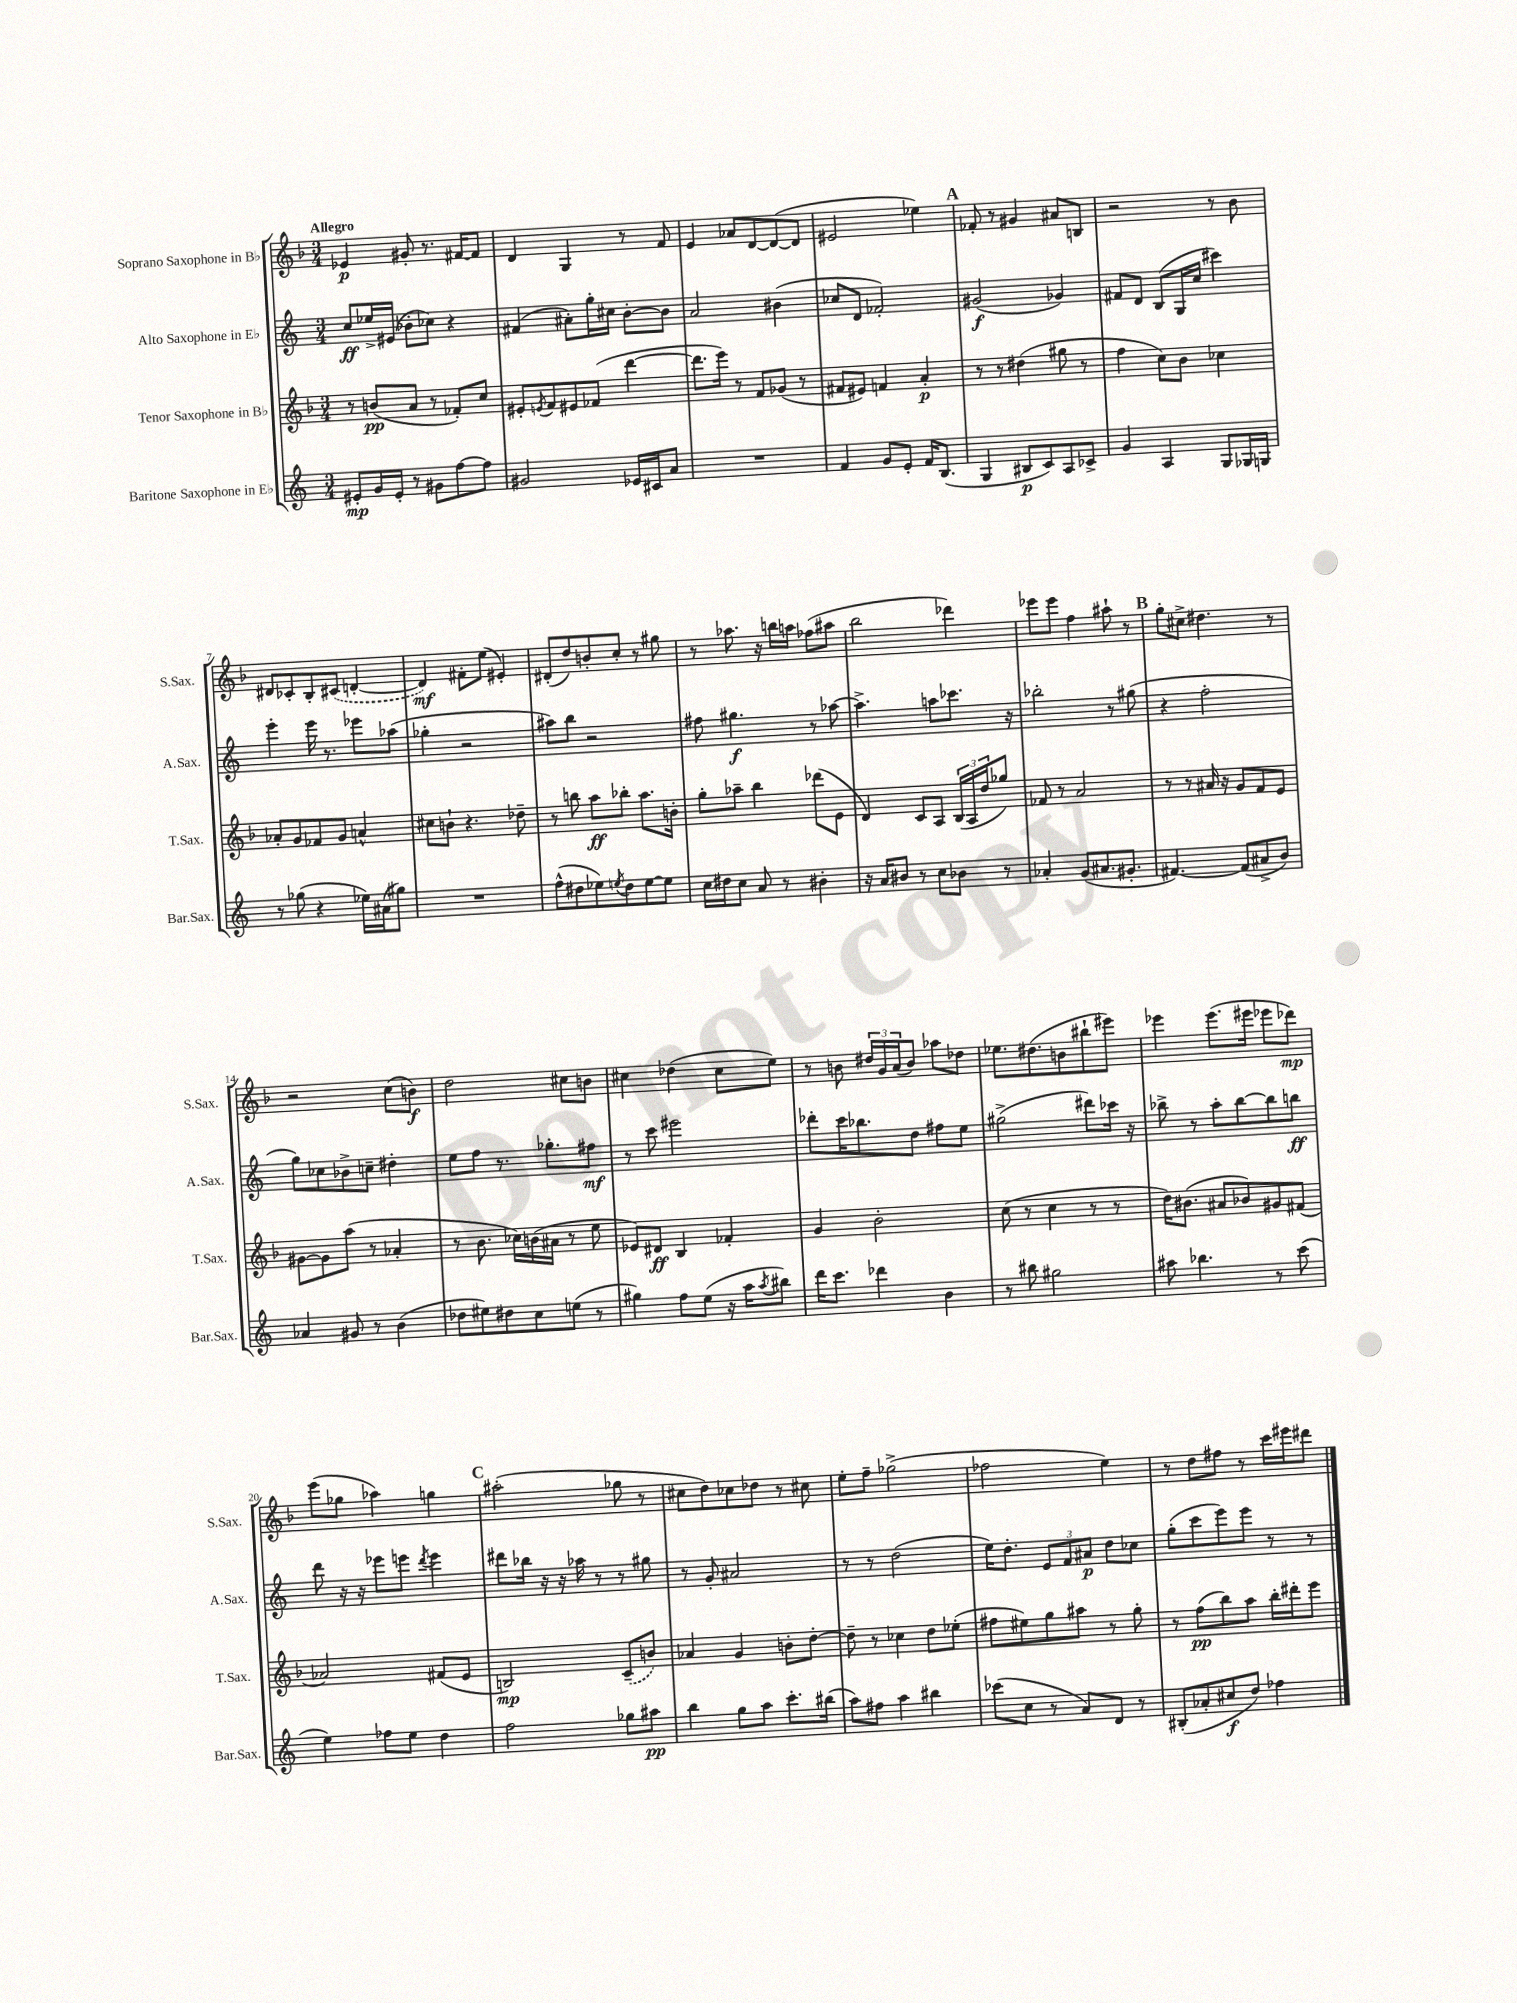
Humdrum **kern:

**kern	**dynam	**kern	**dynam	**kern	**dynam	**kern	**dynam
*part4	*part4	*part3	*part3	*part2	*part2	*part1	*part1
*staff4	*staff4	*staff3	*staff3	*staff2	*staff2	*staff1	*staff1
*I"Baritone Saxophone in E♭	*	*I"Tenor Saxophone in B♭	*	*I"Alto Saxophone in E♭	*	*I"Soprano Saxophone in B♭	*
*I'Bar.Sax.	*	*I'T.Sax.	*	*I'A.Sax.	*	*I'S.Sax.	*
*clefG2	*	*clefG2	*	*clefG2	*	*clefG2	*
*k[]	*	*k[b-]	*	*k[]	*	*k[b-]	*
*M3/4	*	*M3/4	*	*M3/4	*	*M3/4	*
=1	=1	=1	=1	=1	=1	=1	=1
!	!	!	!	!	!	!LO:TX:a:B:t=Allegro	!
8e#X'/L	mp	8r	.	8cc/L	ff	4e-X/	p
16g/L	.	(8bn/L	pp	16ee-X^/L	.	.	.
16e#'/JJ	.	.	.	(16e#X/JJ	.	.	.
8r	.	8a/J	.	8b-X'\L	.	8g#X'/	.
8g#X\L	.	8r	.	8cc-X\J)	.	8.r	.
[8ff\	.	8f-X'/L)	.	4r	.	.	.
.	.	.	.	.	.	[16f#X/KL	.
8ff\J]	.	8cc/J	.	.	.	8f#/J]	.
=2	=2	=2	=2	=2	=2	=2	=2
2g#X/	.	8e#X'/L	.	(4f#X/	.	4d/	.
.	.	8qen/	.	.	.	.	.
.	.	8f/	.	.	.	.	.
.	.	8e#X/	.	8a#X'\L)	.	4G/	.
.	.	(8f-X/J	.	16gg'\L	.	.	.
.	.	.	.	16cc#X\JJ	.	.	.
16e-X/LL	.	[4ddd\	.	[8b'\L	.	8r	.
16c#X/J	.	.	.	.	.	.	.
8a/J	.	.	.	8b\J]	.	8f/	.
=3	=3	=3	=3	=3	=3	=3	=3
2.r	.	8.ddd\L]	.	2a/	.	4e/	.
.	.	16eee\Jk)	.	.	.	.	.
.	.	8r	.	.	.	8a-X/L	.
.	.	8f/L	.	.	.	[8d/	.
.	.	(8g-X/J	.	(4b#X\	.	(8d/_	.
.	.	8r	.	.	.	8d/J]	.
=4	=4	=4	=4	=4	=4	=4	=4
4f/	.	8f#X/L	.	8cc-X/L	.	2e#X/	.
.	.	8e#X/J)	.	8d/J	.	.	.
8g/L	.	4fn/	.	2f-X'/)	.	.	.
8e'/J	.	.	.	.	.	.	.
16f/KL	.	4a'/	p	.	.	4ee-X\)	.
(8.B/J	.	.	.	.	.	.	.
!!LO:REH:place=s1:t=A
=5	=5	=5	=5	=5	=5	=5	=5
4G/	.	8r	.	(2g#X/	f	8f-X'/	.
.	.	8r	.	.	.	8r	.
8B#X/L	p	(4dd#X\	.	.	.	4g#X/	.
8c/)	.	.	.	.	.	.	.
8A/	.	8gg#X\	.	4g-X/)	.	8a#X/L	.
8c-X^/J	.	8r	.	.	.	8Bn/J	.
=6	=6	=6	=6	=6	=6	=6	=6
4g/	.	4ff\	.	8f#X/L	.	2r	.
.	.	.	.	8d/J	.	.	.
4A/	.	8cc\L)	.	(8B/L	.	.	.
.	.	8b-\J	.	16G/L	.	.	.
.	.	.	.	16cc/JJ	.	.	.
8G/L	.	4cc-X\	.	4ccc#X\)	.	8r	.
16G-X/L	.	.	.	.	.	8b-\	.
16Gn/JJ	.	.	.	.	.	.	.
!!LO:LB:g=z
=7	=7	=7	=7	=7	=7	=7	=7
8r	.	8a-X'/L	.	4eee'\	.	8d#X/L	.
(8gg-X\	.	8g/	.	.	.	8c-X'/	.
4r	.	8f-X/	.	16eee\	.	8B-'/	.
.	.	.	.	8.r	.	.	.
.	.	8g/J	.	.	.	(8c#X/J	.
16ee-X\LL)	.	4an^^/	.	8eee-X\L	.	[4dn'/	.
(16a#X\J	.	.	.	.	.	.	.
8gg#X\J)	.	.	.	(8aa-X\J	.	.	.
=8	=8	=8	=8	=8	=8	=8	=8
2.r	.	8cc#X\L	.	4gg-X'\	.	4d/])	mf
.	.	8bn`\J	.	.	.	.	.
.	.	4.r	.	2r	.	8f#X'\L	.
.	.	.	.	.	.	(8ee\J	.
.	.	.	.	.	.	4e#X'/)	.
.	.	8dd-X~\	.	.	.	.	.
=9	=9	=9	=9	=9	=9	=9	=9
(8ff^^\L	.	8r	.	8aa#X\L)	.	(8d#X'/L	.
8dd#X\	.	8bbn\	.	8bb\J	.	8dd/)	.
8ee-X\)	.	8aa\L	ff	2r	.	8bn'/	.
8qeen/	.	.	.	.	.	.	.
8dd#\	.	8bb-X'\J	.	.	.	8cc'/J	.
[8ee\	.	8.aa\L	.	.	.	8r	.
8ee\J]	.	.	.	.	.	8gg#X\	.
.	.	16bn'\Jk	.	.	.	.	.
=10	=10	=10	=10	=10	=10	=10	=10
16cc\LL	.	8gg'\L	.	8ff#X\	.	8r	.
16dd#X\J	.	.	.	.	.	.	.
8cc\J	.	8aa-X~\J	.	4.gg#X\	f	8.aa-X\	.
8a/	.	4bb-\	.	.	.	.	.
.	.	.	.	.	.	16r	.
8r	.	.	.	.	.	16bbn\LL	.
.	.	.	.	.	.	16aan\JJ	.
4b#X'\	.	(8ddd-X\L	.	8r	.	(8ff-X\L	.
.	.	8e\J	.	[8aa-X\	.	8aa#X\J	.
=11	=11	=11	=11	=11	=11	=11	=11
16r	.	4d/)	.	4.aa-^\]	.	2bb-\	.
16a/KL	.	.	.	.	.	.	.
8b#X/J	.	.	.	.	.	.	.
8r	.	8c/L	.	.	.	.	.
8cc\L	.	8A/J	.	8aan\L	.	.	.
8b-X\J	.	(24B-/LL	.	8.ccc-X\J	.	4ddd-X\)	.
.	.	24A/	.	.	.	.	.
.	.	24dd/J	.	.	.	.	.
8r	.	8gg-X/J)	.	.	.	.	.
.	.	.	.	16r	.	.	.
=12	=12	=12	=12	=12	=12	=12	=12
4a-X'/	.	8f-X/	.	2bb-X'\	.	8eee-X\L	.
.	.	8r	.	.	.	8eee-\J	.
(8g/L	.	2a/	.	.	.	4ff\	.
8.a#X/	.	.	.	.	.	.	.
.	.	.	.	8r	.	8aa#X`\	.
8.g#X'/J	.	.	.	.	.	.	.
.	.	.	.	(8gg#X\	.	8r	.
!!LO:REH:place=s1:t=B
=13	=13	=13	=13	=13	=13	=13	=13
[4.f#X/)	.	8r	.	4r	.	8gg'\L	.
.	.	8r	.	.	.	8cc#X^\J	.
.	.	16a#X/	.	2ff'\	.	4.dd#X\	.
.	.	16r	.	.	.	.	.
(8f#/L]	.	8g/L	.	.	.	.	.
8a#X^/	.	8f/	.	.	.	.	.
8b/J)	.	8e/J	.	.	.	8r	.
!!LO:LB:g=z
=14	=14	=14	=14	=14	=14	=14	=14
4a-X/	.	[8g#X\L	.	8gg\L)	.	2r	.
.	.	8g#\]	.	8cc-X\	.	.	.
8g#X/	.	(8aa\J	.	8b-X^\	.	.	.
8r	.	8r	.	8ccn~\J	.	.	.
(4b\	.	4a-X'/	.	4dd#X'\	.	(8cc\L	.
.	.	.	.	.	.	8bn\J)	f
=15	=15	=15	=15	=15	=15	=15	=15
8dd-X\L	.	8r	.	8ee\L	.	2dd\	.
8ee#X\)	.	8.b-\	.	8ff\J	.	.	.
8dd#X\	.	.	.	8.r	.	.	.
.	.	16cc-X\LL)	.	.	.	.	.
8cc\	.	(16bn\	.	.	.	.	.
.	.	16a#X\JJ	.	8.gg-X'\L	.	.	.
(8een\J	.	8r	.	.	.	8cc#X\L	.
8r	.	8ee\	.	8ff#X\J	mf	8bn\J	.
=16	=16	=16	=16	=16	=16	=16	=16
4gg#X\)	.	8e-X/L)	.	8r	.	4cc#X\	.
.	.	8d#X/J	ff	8ccc\	.	.	.
8ff\L	.	4B-/	.	2eee#X\	.	(4dd-X\	.
(8ee\J	.	.	.	.	.	.	.
16r	.	4f-X'/	.	.	.	8cc#\L	.
16aa\KL	.	.	.	.	.	.	.
8qaa/	.	.	.	.	.	.	.
8bb#X\J)	.	.	.	.	.	8ee\J)	.
=17	=17	=17	=17	=17	=17	=17	=17
16ddd\KL	.	4g/	.	8ddd-X'\L	.	8r	.
8.ccc\J	.	.	.	.	.	.	.
.	.	.	.	16ccc\K	.	8bn\	.
.	.	.	.	8.bb-X\	.	.	.
4ddd-X\	.	2b-'\	.	.	.	24dd#X/LL	.
.	.	.	.	.	.	24g/	.
.	.	.	.	.	.	(24a/J	.
.	.	.	.	8dd\J	.	8b/J)	.
4b\	.	.	.	8ff#X\L	.	8aa-X\L	.
.	.	.	.	8ee\J	.	8dd-X\J	.
=18	=18	=18	=18	=18	=18	=18	=18
8r	.	(8cc\	.	(2gg#X^\	.	8.ee-X\L	.
8bb#X\	.	8r	.	.	.	.	.
.	.	.	.	.	.	(8.dd#X\	.
2gg#X\	.	4cc\	.	.	.	.	.
.	.	.	.	.	.	8bn\	.
.	.	8r	.	8ddd#X\L)	.	8bb#X`\	.
.	.	8r	.	16ccc-X\Jk	.	8eee#X\J)	.
.	.	.	.	16r	.	.	.
=19	=19	=19	=19	=19	=19	=19	=19
8aa#X\	.	16dd\KL)	.	8bb-X^\	.	4eee-X\	.
.	.	(8.b#X\J	.	.	.	.	.
4.bb-X\	.	.	.	8r	.	.	.
.	.	8a#X/L	.	8aa'\L	.	(8.eee-\L	.
.	.	8b-X/)	.	[8bb-\	.	.	.
.	.	.	.	.	.	16eee#X\Jk	.
8r	.	8g#X/	.	8bb-\]	.	8eee-X\L	.
(8ccc\	.	(8f#X/J	.	8bbn\J	ff	8ddd-X\J)	mp
!!LO:LB:g=z
=20	=20	=20	=20	=20	=20	=20	=20
4ee\)	.	2a-X/)	.	8ddd\	.	(8eee\L	.
.	.	.	.	16r	.	8gg-X\J	.
.	.	.	.	16r	.	.	.
8ff-X\L	.	.	.	8eee-X\L	.	4aa-X\)	.
8ee\J	.	.	.	8eeen\J	.	.	.
.	.	.	.	8qddd/	.	.	.
4dd\	.	(8f#X/L	.	4eee\	.	4ggn\	.
.	.	8e/J	.	.	.	.	.
!!LO:REH:place=s1:t=C
=21	=21	=21	=21	=21	=21	=21	=21
2ff\	.	2Bn/)	mp	8ddd#X\L	.	(2aa#X'\	.
.	.	.	.	16bb-X\Jk	.	.	.
.	.	.	.	16r	.	.	.
.	.	.	.	16r	.	.	.
.	.	.	.	16aa-X\	.	.	.
.	.	.	.	8r	.	.	.
8gg-X\L	.	(8c~/L	.	8r	.	8gg-X\	.
8aa#X\J	pp	8bn/J)	.	8gg#X\	.	8r	.
=22	=22	=22	=22	=22	=22	=22	=22
4bb\	.	4a-X/	.	8r	.	8cc#X\L	.
.	.	.	.	8g'/	.	8dd\)	.
8gg\L	.	4g/	.	2a#X/	.	8cc-X\	.
8aa\J	.	.	.	.	.	8dd-X\J	.
8.ccc'\L	.	8bn'\L	.	.	.	8r	.
.	.	[8dd'\J	.	.	.	8cc#X\	.
(16bb#X\Jk	.	.	.	.	.	.	.
=23	=23	=23	=23	=23	=23	=23	=23
8aa\L)	.	8dd~\]	.	8r	.	8ee'\L	.
8ff#X\J	.	8r	.	8r	.	8ff~\J	.
4aa\	.	4cc-X\	.	(2dd\	.	(2gg-X^\	.
4bb#X\	.	8dd\L	.	.	.	.	.
.	.	(8ee-X'\J	.	.	.	.	.
=24	=24	=24	=24	=24	=24	=24	=24
(8ccc-X\L	.	8ff#X\L	.	16ee\KL)	.	2ff-X\	.
.	.	.	.	8.dd'\J	.	.	.
8cc\J	.	8ee#X\)	.	.	.	.	.
8r	.	8gg\	.	12e/L	.	.	.
.	.	.	.	12f/	.	.	.
8a/L)	.	8aa#X\J	.	.	.	.	.
.	.	.	.	12a#X/J	p	.	.
8d/J	.	8r	.	8dd\L	.	4ee\)	.
8r	.	8gg'\	.	8cc-X\J	.	.	.
=25	=25	=25	=25	=25	=25	=25	=25
(8B#X'/L	.	8r	.	(8gg'\L	.	8r	.
8a-X'/	.	(8ff\L	pp	8ccc\	.	8dd\L	.
8cc#X/	f	8bb-\)	.	8eee\)	.	8ff#X\J	.
8dd/J)	.	8aa\J	.	8eee\J	.	8r	.
4ff-X\	.	16bb-'\LL	.	8r	.	16ccc\LL	.
.	.	16ddd#X'\J	.	.	.	16eee#X\J	.
.	.	8eee\J	.	8r	.	8ddd#X\J	.
==	==	==	==	==	==	==	==
*-	*-	*-	*-	*-	*-	*-	*-
